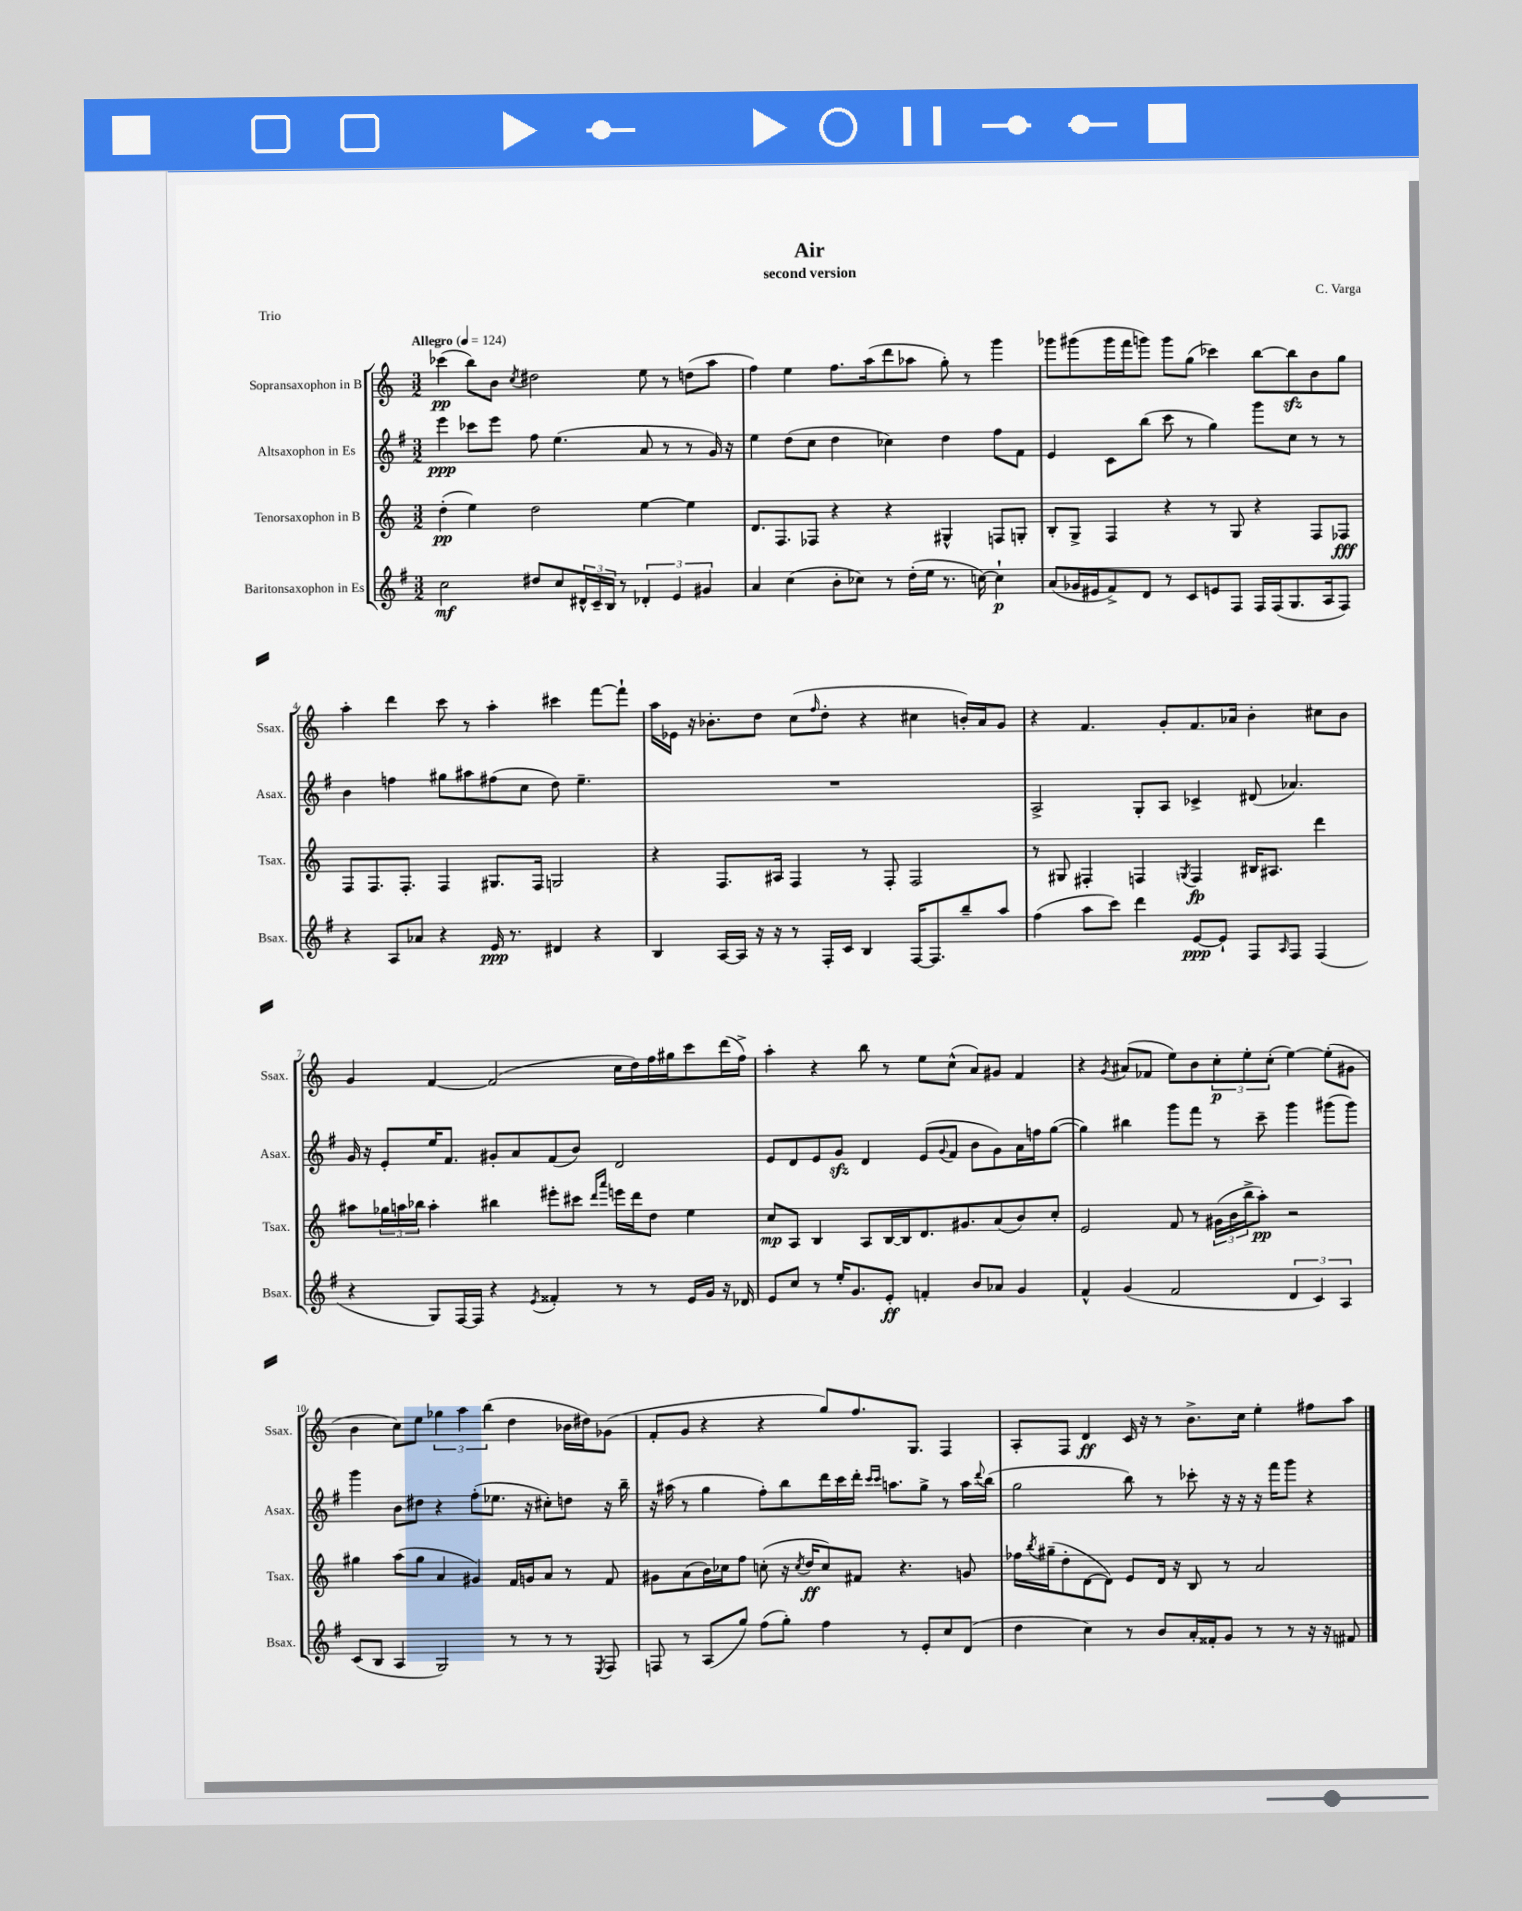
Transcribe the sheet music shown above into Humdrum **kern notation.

**kern	**kern	**kern	**kern
*staff4	*staff3	*staff2	*staff1
*clefG2	*clefG2	*clefG2	*clefG2
*k[f#]	*k[]	*k[f#]	*k[]
*M3/2	*M3/2	*M3/2	*M3/2
*MM124	*MM124	*MM124	*MM124
2cc	(4dd'	4eee	(4ccc-
.	4ee)	8ccc-	8bb)
.	.	8eee	8b
.	.	.	8qcc
8dd#	2dd	8ff#	2dd#
8cc	.	(4.ee	.
24d#^^	.	.	.
24c~	.	.	.
24B	.	.	.
8r	.	.	.
6d-'	[4ee	8a	8ee
.	.	8r	8r
6e	.	.	.
.	4ee]	8r	(8dd
6g#	.	.	.
.	.	16g)	8aa
.	.	16r	.
=	=	=	=
4a	8.d	4ee	4ff)
.	8.F	.	.
(4cc	.	(8dd	4ee
.	8F-	8cc	.
8b'	4r	4dd	8.ff
8cc-)	.	.	.
.	.	.	(16aa
8r	4r	4cc-)	8ddd
(16dd'	.	.	8aa-
16ee	.	.	.
8.r	4G#^^	4dd	8gg')
.	.	.	8r
[16cc)	.	.	.
4cc`]	8F	8ff#	4ggg
.	8G'	8f#	.
=	=	=	=
(8a	8B'	4e	8ggg-
16g-	8G^	.	(8ggg#
16e#	.	.	.
8f#^)	4F	8c	16ggg#
.	.	.	16fff
8d	.	(8bb	8ggg)
8r	4r	8ccc	8ggg
8c	.	8r	(8gg
8e	8r	4gg)	4ccc-)
8F#	8G	.	.
16F#	4r	8ggg	[8bb
(16F#	.	.	.
8.G	.	8cc	8bb]
.	8F	8r	8b
16A	.	.	.
8F#)	8F-	8r	8gg
=	=	=	=
4r	8F	4b	4aa'
.	8.F	.	.
8A	.	4ff	4ddd
.	8.F'	.	.
8a-	.	.	.
4r	4F	8gg#	8ccc
.	.	8aa#	8r
16e	8.G#	(8ff#	4aa'
8.r	.	.	.
.	.	8cc	.
.	16F	.	.
4d#	2G	8dd)	4ccc#
.	.	4.ee~	.
4r	.	.	[8fff
.	.	.	8fff`]
=	=	=	=
4B	4r	1.r	16aa
.	.	.	16e-
.	.	.	16r
.	.	.	8.b-'
[16A	8.F	.	.
16A]	.	.	.
16r	.	.	8dd
16r	16A#	.	.
8r	4F	.	(8cc
.	.	.	16qqff
16F#'	.	.	8dd'
16c	.	.	.
4B	8r	.	4r
.	8F'	.	.
[16F#	2F	.	4cc#
8.F#]	.	.	.
8bb~	.	.	16b')
.	.	.	16a
8aa	.	.	8g
=	=	=	=
(4ff#	8r	2A^	4r
.	8G#	.	.
8aa	4F#'	.	4.f
8ccc)	.	.	.
4ddd	4F	8G'	.
.	.	8A	8g'
.	8qG	.	.
[8e	4F	4c-^	8.f
8e`]	.	.	.
.	.	.	16a-
8F#	16B#	(8d#	4b'
.	8.A#	.	.
16qqA	.	.	.
8F#	.	4.a-)	.
(4F#	4ddd	.	8cc#
.	.	.	8b
=	=	=	=
4r	8aa#	16g	4g
.	.	16r	.
.	24gg-	8e'	.
.	24aa	.	.
.	24bb-	.	.
8G)	4aa'	16ee	[4f
.	.	8.f#	.
[16F#	.	.	.
16F#]	.	.	.
4r	4bb#	8g#'	(2f]
.	.	8a	.
8qe	.	.	.
4f##'	8eee#'	(8f#	.
.	8ccc#	8b)	.
.	16qqddd	.	.
.	16qqaaa	.	.
8r	16eee	2d	16cc
.	16ddd	.	16dd)
8r	8dd	.	16ff
.	.	.	16gg#
16e	4ee	.	8ccc
16g	.	.	.
16r	.	.	(16ddd
16d-	.	.	16ff^)
=	=	=	=
8e	8cc	8e	4aa'
8cc	8A	8d	.
8r	4B	8e	4r
16ee'	.	8g	.
8.g	.	.	.
.	8A	4d	8bb
8e'	[16B	.	8r
.	16B]	.	.
4f'	8.d	(8e	8ee
.	.	8qqg	.
.	.	8f#	(8cc^^
.	8.g#	.	.
8b	.	8b	8a)
8a-	(8a	8g)	8g#
4g	8b)	16a	4f
.	.	16ff	.
.	8cc'	([8gg	.
=	=	=	=
4f#^^	2e	4gg])	4r
.	.	.	8qg
(4g	.	4bb#	(8a#
.	.	.	8f-
2f#	8f	8ggg	8ee)
.	8r	8fff#	8b
.	(24g#	8r	12cc'
.	24b	.	.
.	24bb^	.	12ee'
.	8aa')	8ccc~	.
.	.	.	(12cc'
6d	2r	4ggg	[4ee)
6c)	.	.	.
.	.	(8ggg#	(8ee']
6A	.	.	.
.	.	8ggg#)	8g#
=	=	=	=
(8c	4gg#	4ggg	4b
8B	.	.	.
4A	(8aa	8b	8cc)
.	8gg#	8dd#	8ee
2G)	4a	4r	6gg-
.	.	.	6aa
.	4g#)	(8ff#'	.
.	.	.	(6bb
.	.	8.ee-	.
8r	16f	.	4dd
.	16g	16r	.
8r	8a	8cc#')	.
8r	8r	8dd	16b-
.	.	.	16dd#)
8qE	.	.	.
8F#	8f	16r	(8g-
.	.	16bb~	.
=	=	=	=
8F	8g#	16r	8f'
.	.	(16aa#	.
8r	(8a	8r	8g
(8A	16b)	4gg	4r
.	16cc-	.	.
8gg)	8ff	.	.
(8ff#	(8cc'	8ff#')	4r
8gg')	16r	8bb	.
.	8qcc	.	.
.	16dd	.	.
4ff#	8cc)	16ddd	8gg)
.	.	16ccc	.
.	8f#	16ddd'	8.ff
.	.	16qqccc	.
.	.	16qqccc	.
.	.	8.aa	.
8r	4.r	.	.
.	.	.	8.G
8e'	.	8gg^	.
8cc	.	8r	4F
(8d	8g	16aa	.
.	.	8qqddd	.
.	.	(16bb	.
=	=	=	=
4dd	16ff-	2gg	8A'
.	8qbb	.	.
.	(16gg#~	.	.
.	8dd'	.	8F
4cc)	[8d	.	4d
.	8d])	.	.
8r	8e	8bb)	16c
.	.	.	16r
8b	16d	8r	8r
.	16r	.	.
16a'	8B	8ccc-'	8.b^
16f##'	.	.	.
8g	8r	16r	.
.	.	16r	16cc
8r	2a	16r	4ee'
.	.	16fff#	.
8r	.	8ggg	.
16r	.	4r	8ff#
16r	.	.	.
8f#	.	.	8aa
==	==	==	==
*-	*-	*-	*-
